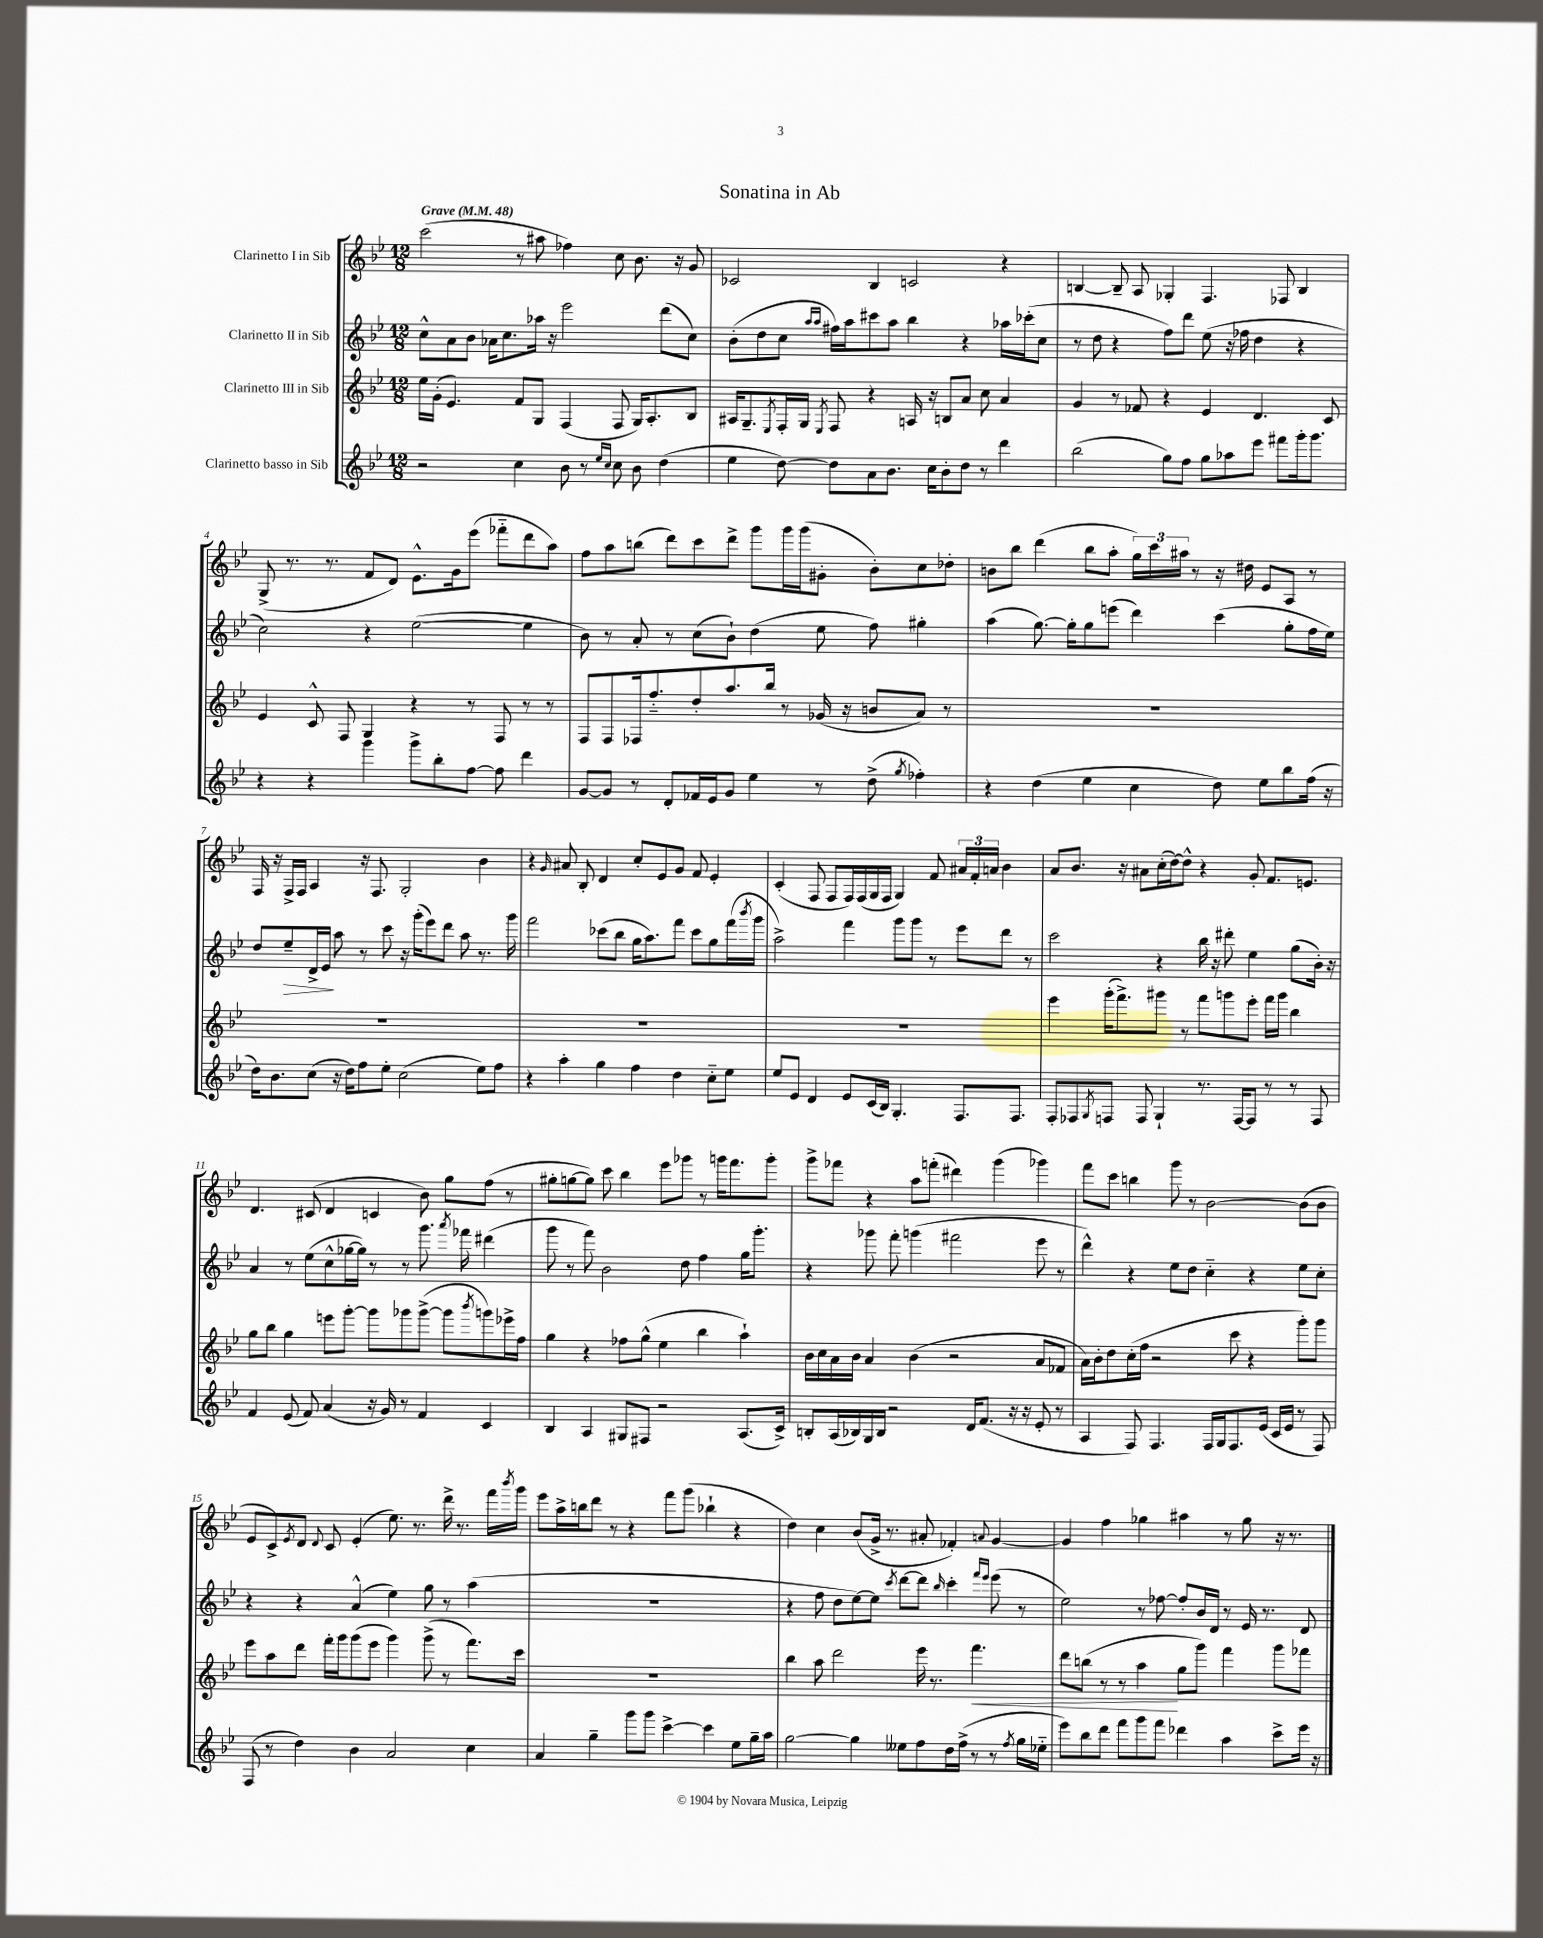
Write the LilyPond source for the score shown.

\header { title = "Sonatina in Ab" }
<<
\new StaffGroup <<
\new Staff = "s0" \with { instrumentName = "Clarinetto I in Sib" } {
    \clef treble \key bes \major \numericTimeSignature \time 12/8 \tempo "Grave" 4 = 48
    c'''2( r8 ais''8 fes''4) c''8 bes'8. r16 g'8 |
    ces'2 bes4 c'2 r4 |
    b4~ b8-- a8 ges4-. f4. fes8 b4 |
    g8->( r8. r8. f'8 d'8) ees'8.-^ g'16 ees'''8( fes'''8-_ d'''8 a''8) |
    f''8 a''8 b''8( d'''8) c'''8 d'''8-> g'''8 g'''16 g'''16( gis'8-. bes'8-.) c''8 des''8-. |
    b'8 bes''8 d'''4( bes''8 a''8-. \tuplet 3/2 { g''16) c'''16 ais''16 } r8 r16 dis''16 ees'8 a8 r8 |
    f16 r16 f16-> f16 a4 r16 f8. g2-. bes'4 |
    r4 \grace { g'16 } ais'8 bes8-. d'4 c''8-. ees'8 g'8 f'8 ees'4-. |
    c'4-.( f8 f8 f16) f16( g16 f16 g4) f'8 \tuplet 3/2 { ais'16 f'16-. a'16 } bes'4 |
    a'8 bes'8. r16 ais'8 c''16-.( d''16~) d''8-^ r4 g'8-. f'8. e'8. |
    d'4. cis'8( d'4 c'4 bes'8) g''8 f''8( r8 |
    gis''8-. g''8~ g''8) c'''8 bes''4 ees'''8 ges'''8 r8 g'''16 f'''8. g'''8-. |
    g'''8-> fes'''8 r4 a''8 f'''8-.( dis'''4) g'''4( ges'''4) |
    f'''8 c'''8 b''4 g'''8 r8 bes'2~ bes'8( bes'8 |
    ees'8 c'8->) \acciaccatura { ees'8 } d'8 \appoggiatura { d'8 } c'8 ees'4-.( ees''8.) r8. d'''16-> r8. f'''16 \acciaccatura { bes'''8 } g'''16 |
    ees'''8 a''16-> b''16 d'''8 r8 r4 f'''8 g'''8( bes''4-! r4 |
    d''4) c''4 bes'8( g'16-> r8. ais'8-. fes'4-.) \appoggiatura { a'8 } g'4~ |
    g'4 f''4 ges''4 ais''4 r8 ges''8 r16 r8. \bar "|." |
}
\new Staff = "s1" \with { instrumentName = "Clarinetto II in Sib" } {
    \clef treble \key bes \major \numericTimeSignature \time 12/8
    c''8-^ a'8 bes'8 aes'16 c''8. aes''16 r16 ees'''2 d'''8( c''8) |
    bes'8-.( d''8 c''8 \grace { a''16 a''16 } fis''16) a''16 cis'''8 a''8 bes''4 r4 aes''16 ces'''16-.( c''8 |
    r8 d''8 r4 f''8) d'''8 ees''8( r16 fes''16 d''4 r4 |
    c''2) r4 ees''2~( ees''4 |
    bes'8) r8 a'8-. r8 c''8( bes'8-!) d''4( ees''8 f''8) gis''4-. |
    a''4( g''8.~) g''16-. g''8 e'''8( d'''4) c'''4( g''8-. f''16 ees''16) |
    d''8 ees''8--\> d'16-> ees'16\! a''8 r8 c'''8 r16 g'''16-.( ees'''8) d'''8 a''8 r8. g'''16 |
    f'''2 ces'''8( bes''8 g''16 a''8.) f'''8 ces'''8 g''8 f'''16( \acciaccatura { bes'''8 } g'''16 |
    a''2->) f'''4 g'''8 g'''8 r8 ees'''8 d'''8 r8 |
    c'''2 r4 bes''16 r16 dis'''8-. ees''4 g''8( bes'16-.) r16 |
    a'4 r8 ees''8( c''8-^ ges''16~ ges''16) r8 r8 g'''8. \acciaccatura { a'''8 } fes'''16 dis'''4( |
    g'''8 r8 f'''8) bes'2 d''8 f''4 g''16 g'''8.-. |
    r4 ges'''8 f'''8-. g'''4( fis'''2 ees'''8 r8 |
    d'''4-^) r4 ees''8 d''8 c''4-_ r4 ees''8 c''8-. |
    r4 r4 a'4-^( ees''4) g''8 r8 a''4( |
    R1. |
    r4 f''8 d''8 ees''8~) ees''8 \acciaccatura { c'''8 } d'''8~ d'''8 \grace { bes''16 } c'''4-. \grace { f'''16 ees'''16 } ees'''8( r8 |
    ees''2) r8 fes''8~ fes''8-. bes'16 d'16 r8 ees'16 r8. d'8 \bar "|." |
}
\new Staff = "s2" \with { instrumentName = "Clarinetto III in Sib" } {
    \clef treble \key bes \major \numericTimeSignature \time 12/8
    ees''16 g'16-.( ees'4.) f'8 g8 f4( f8 g16) a8.-. bes8 |
    ais16 g8.-- \acciaccatura { ees8 } f16-. g16 \acciaccatura { ees8 } f8 r4 a16 r16 b8 a'8 c''8 a'4 |
    g'4 r8 fes'8 r4 ees'4 d'4. c'8 |
    ees'4 c'8-^ f8 g4 r4 r8 f8 r8 r8 |
    f8 f8 fes16 f''8.-_ d''8-. a''8. bes''16 r8 ges'16( r16 b'8 a'8) r8 |
    R1. |
    R1. |
    R1. |
    R1. |
    ees'''4 g'''16-.( f'''8.->) gis'''8 r8 f'''8 g'''8 ees'''8-. f'''16 g'''16 bes''4 |
    g''8 bes''8 g''4 e'''8 g'''8~-. g'''8 ges'''8 ges'''8~->( ges'''8 \acciaccatura { bes'''8 } g'''8) ees'''16-> f''16 |
    g''4 r4 fes''8 g''8-^( ees''4 bes''4 a''4-!) |
    bes'16 c''16 a'16 bes'16 a'4 bes'4( r2 a'8 fes'8 |
    a'16) bes'16-. d''8 c''16-.( f''16 r2 c'''8 r4 g'''8-.) g'''8 |
    ees'''8 a''8 d'''8 f'''16-. g'''16 g'''8( ees'''8 g'''4) g'''8->( r8 f'''8.) c'''16 |
    R1. |
    bes''4 a''8 d'''2 ees'''16 r8. f'''4.\< |
    d'''8 b''8( r8 r8 a''4\! g''8 g'''8) f'''4 g'''8 fes'''8 \bar "|." |
}
\new Staff = "s3" \with { instrumentName = "Clarinetto basso in Sib" } {
    \clef treble \key bes \major \numericTimeSignature \time 12/8
    r2 c''4 bes'8 r8 \grace { ees''16 c''16 } c''8 bes'8 d''4( |
    ees''4 d''8~) d''8 a'8 bes'8. c''16 bes'8-. d''8 r8 d'''4 |
    bes''2( g''8) f''8 g''8 aes''8 ees'''8 fis'''8 g'''16-. g'''8. |
    r4 r4 g'''4 g'''8-> bes''8-. f''8~ f''8 d'''4 |
    g'8~ g'8 r8 d'8-. fes'16 ees'16 g'8 ees''4 r8 d''8->( \acciaccatura { g''8 } fes''4-.) |
    r4 d''4( ees''4 c''4 d''8) ees''8 bes''8 f''16( r16 |
    d''16) bes'8. c''8( r16 d''16) f''8 ees''8-. c''2( ees''8) f''8 |
    r4 a''4-. g''4 f''4 d''4 c''8-_ ees''8 |
    ees''8 ees'8 d'4 ees'8 c'16( bes16) g4.-. f8. f8. |
    f8-. fes8 \acciaccatura { g8 } f8 f8 g4-! r8. f16~ f8 r8 r8 f8 |
    f'4 ees'8( f'8) a'4( r16 g'16) r8 f'4 c'4 |
    bes4 a4 gis8 fis8 r2 a8.( c'16->) |
    b8-. a16( bes16) g16 bes16 r2 d'16 f'8.( r16 r16 ees'8-. r8 |
    a4 f8) f4. f16 g16 f8. ees'16( c'16 ees'16 r8 f8) |
    f8( r8 d''4) bes'4 a'2 c''4 |
    a'4 g''4-- g'''8 g'''8 c'''4~-> c'''4 ees''8 g''16-- a''16 |
    g''2~ g''4 eeses''8 f''8 d''16 f''16->( r8 r8 \acciaccatura { f''8 } g''16 ees''16-_ |
    ees'''8) bes''8 d'''8 f'''8 g'''8 f'''8 des'''4 a''4 c'''8-> ees'''16 r16 \bar "|." |
}
>>
>>
